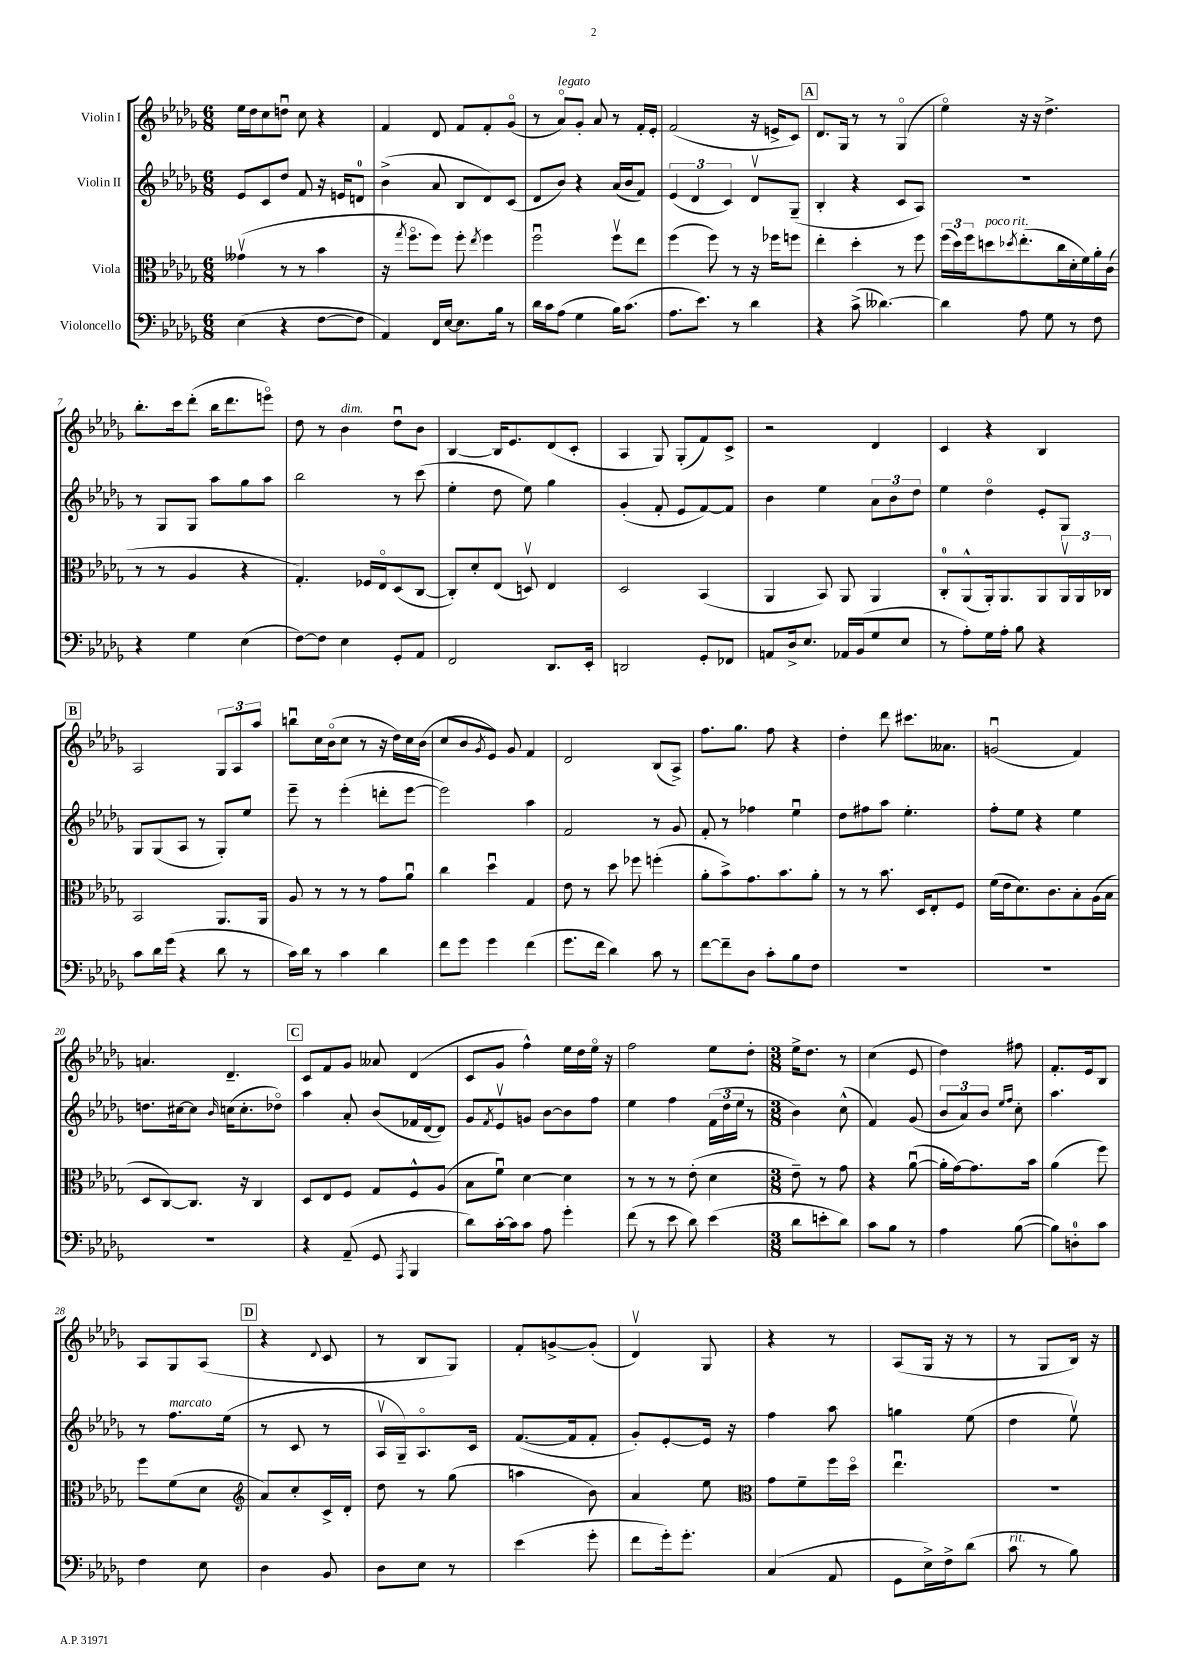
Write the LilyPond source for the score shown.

<<
\new StaffGroup <<
\new Staff = "s0" \with { instrumentName = "Violin I" } {
    \clef treble \key des \major \numericTimeSignature \time 6/8
    ees''16 des''16 c''8 d''8\downbow c''8 r4 |
    f'4 des'8 f'8 f'8-. ges'8\flageolet( |
    r8 aes'8\flageolet^\markup { \italic "legato" }) ges'8-. aes'8 r8 f'16-. ees'16-. |
    f'2( r16 e'16-> c'8) |
    \mark \markup { \box "A" } des'8. ges16 r8 r8 ges4\flageolet( |
    ees''4\flageolet) r16 r16 des''4.-> |
    bes''8.-. c'''16 des'''8-.( bes''16 des'''8. e'''8\flageolet) |
    des''8 r8 bes'4^\markup { \italic "dim." } des''8\downbow bes'8 |
    bes4~ bes16 ees'8. des'8( c'8-. |
    aes4 ges8) ges8-.( f'8) c'8-> |
    r2 des'4 |
    c'4 r4 bes4 |
    \mark \markup { \box "B" } aes2 \tuplet 3/2 { ges8 aes8 aes''8 } |
    b''8\downbow c''16 bes'16\flageolet( c''8 r8 r16 des''16) c''16 bes'16( |
    c''8 bes'8 \acciaccatura { ges'8 } ees'8) ges'8 f'4 |
    des'2 bes8( aes8->) |
    f''8. ges''8. f''8 r4 |
    des''4-. des'''8 cis'''8. aeses'8. |
    g'2\downbow( f'4) |
    a'4. des'4.-- |
    \mark \markup { \box "C" } c'8 f'8 ges'8 aeses'8 des'4( |
    c'8 ges'8 f''4-^) ees''16 des''16 ees''16\flageolet r16 |
    f''2 ees''8 des''8-. |
    \numericTimeSignature \time 3/8 ees''16-> des''8. r8 |
    c''4( ees'8 |
    des''4) fis''8 |
    f'8.-. ees'16 bes8 |
    aes8 ges8 aes8( |
    \mark \markup { \box "D" } r4 \appoggiatura { des'8 } c'8 |
    r8 bes8 ges8) |
    f'8-. g'8~-> g'8-.( |
    des'4\upbow) ges8 |
    r4 r8 |
    aes8( ges16 r16 r8 |
    r8 ges8 bes16) r16 \bar "|." |
}
\new Staff = "s1" \with { instrumentName = "Violin II" } {
    \clef treble \key des \major \numericTimeSignature \time 6/8
    ees'8 c'8 des''8 f'8 r16 e'16 d'8-0 |
    bes'4->( aes'8 bes8 des'8) c'8( |
    des'8 bes'8) r4 aes'16( bes'16 f'8) |
    \tuplet 3/2 { ees'4( des'4 c'4) } des'8\upbow ges8--( |
    \mark \markup { \box "A" } bes4-. r4 c'8 aes8) |
    R2. |
    r8 ges8 ges8 aes''8 ges''8 aes''8 |
    bes''2 r8 c'''8( |
    ees''4-. des''8 ees''8) ges''4 |
    ges'4-.( f'8-. ees'8 f'8~) f'8 |
    bes'4 ees''4 \tuplet 3/2 { aes'8 bes'8 des''8 } |
    ees''4 des''4\flageolet ees'8-. ges8 |
    \mark \markup { \box "B" } ges8 ges8( aes8 r8 ges8-.) ees''8 |
    ees'''8-- r8 ees'''4-.( d'''8-. ees'''8~ |
    ees'''2) aes''4 |
    f'2 r8 ges'8 |
    f'8-. r8 fes''4 ees''4\downbow |
    des''8 fis''8 aes''8 ees''4.-. |
    f''8-. ees''8 r4 ees''4 |
    d''8. cis''16~ cis''8 \grace { bes'16 } c''16( c''8.-. des''8\flageolet) |
    \mark \markup { \box "C" } aes''4 aes'8-. bes'8( fes'16 des'16~ des'8) |
    ges'8 \acciaccatura { f'8 } ees'8\upbow g'8 bes'8~ bes'8 f''8 |
    ees''4 f''4 \tuplet 3/2 { f'16( des''16 ees''16 } r8 |
    \numericTimeSignature \time 3/8 bes'4) c''8-^( |
    f'4) ges'8( |
    \tuplet 3/2 { bes'8 aes'8) bes'8 } \grace { ees''16 f''16 } c''8-. |
    aes''4. |
    r8 f''8.^\markup { \italic "marcato" } ees''16( |
    \mark \markup { \box "D" } r8 c'8 r8 |
    aes16\upbow ges16--) aes8.\flageolet c'16 |
    f'8.~( f'16 f'8-. |
    ges'8-.) ees'8~-. ees'16 r16 |
    f''4 aes''8 |
    g''4 ees''8( |
    des''4 ees''8\upbow) \bar "|." |
}
\new Staff = "s2" \with { instrumentName = "Viola" } {
    \clef alto \key des \major \numericTimeSignature \time 6/8
    geses'4\upbow( r8 r8 bes'4 |
    r16 \acciaccatura { ges''8 } f''8.\flageolet f''8) f''8-. \acciaccatura { ees''8 } f''4 |
    f''2\downbow f''8\upbow ees''8 |
    f''4( f''8) r8 r16 fes''16 f''8 |
    \mark \markup { \box "A" } ees''4-. des''4-. r8 f''8 |
    \tuplet 3/2 { f''16( des''16) f''16 } d''8^\markup { \italic "poco rit." } \acciaccatura { des''8 } ees''8.-.( c''16 des'16-. f'16) aes'16-. c'16( |
    r8 r8 aes4 r4 |
    ges4.-.) fes16 ees16\flageolet des8( c8~ |
    c8-.) des'8-. ees8( d8\upbow) ees4 |
    des2 bes,4( |
    aes,4 bes,8) aes,8 aes,4 |
    c8-0-. aes,8-^( aes,16-.) aes,8. aes,8 \tuplet 3/2 { aes,16\upbow aes,16 ces16 } |
    \mark \markup { \box "B" } bes,2 aes,8. aes,16 |
    aes8 r8 r8 r8 ges'8 aes'8\downbow |
    c''4 des''4\downbow ges4 |
    ees'8 r8 des''8 fes''8 f''4-.( |
    aes'8-. bes'8->) ges'8. bes'8. aes'8-. |
    r8 r8 bes'8. des16 ees8-. f8 |
    f'16( ees'16 des'8.) c'8. bes8-. aes16( bes16 |
    des8 c8~) c8. r16 c4 |
    \mark \markup { \box "C" } des8 ees8 f8 ges8 f8-^ aes8( |
    bes8 f'8\downbow) des'4~ des'4 |
    r8 r8 r8 ees'8-.( des'4 |
    \numericTimeSignature \time 3/8 ees'8--) r8 ges'8 |
    r4 aes'8~\downbow( |
    aes'16-. ges'16~) ges'8. bes'16 |
    aes'4( f''8) |
    f''8 f'8( des'8 |
    \mark \markup { \box "D" } \clef treble aes'8) c''8-. c'16-> des'16-. |
    des''8 r8 ges''8( |
    a''4 bes'8) |
    aes'4 ees''8 |
    \clef alto ges'8 f'8-- f''16 des''16\flageolet |
    ees''4.\downbow |
    R4. \bar "|." |
}
\new Staff = "s3" \with { instrumentName = "Violoncello" } {
    \clef bass \key des \major \numericTimeSignature \time 6/8
    ees4( r4 f8~ f8 |
    aes,4) f,16 ees16~ ees8. bes16 r8 |
    des'16 c'16 aes8( ges4 bes16) c'8.( |
    aes8. ees'8.) r8 des'4 |
    \mark \markup { \box "A" } r4 c'8->( deses'4.~) |
    deses'4 aes8 ges8 r8 f8 |
    r4 ges4 ees4( |
    f8~) f8 ees4 ges,8-. aes,8 |
    f,2 des,8. ees,16-. |
    d,2 ges,8-. fes,8 |
    a,8 des16-> ees8. aes,16 bes,16( ges8 ees8 |
    r8 aes8-.) ges16 aes16-. bes8 r4 |
    \mark \markup { \box "B" } c'8 des'16 ges'16( r4 des'8 r8 |
    c'16) des'16 r8 c'4 des'4 |
    f'8 ges'8 ges'4 f'4( |
    ges'8. f'16 des'4) c'8 r8 |
    f'8~ f'8-- des8 c'8-. bes8 f8 |
    R2. |
    R2. |
    R2. |
    \mark \markup { \box "C" } r4 aes,8--( ges,8 \acciaccatura { aes,,8 } bes,,4 |
    des'8) c'16~-. c'16 c'8 aes8 ges'4-. |
    f'8( r8 ees'8 des'8) ees'4( |
    \numericTimeSignature \time 3/8 des'8 e'8-. des'8) |
    c'8 bes8 r8 |
    aes4 bes8~( |
    bes8) d8-0-. c'8 |
    f4 ees8 |
    \mark \markup { \box "D" } des4 bes,8 |
    des8 ees8 r8 |
    ees'4( ges'8-. |
    f'8 ges'16-.) ges'8.-. |
    c4( aes,8 |
    ges,8 ees16->) f16-> des'8( |
    c'8^\markup { \italic "rit." } r8 bes8) \bar "|." |
}
>>
>>
